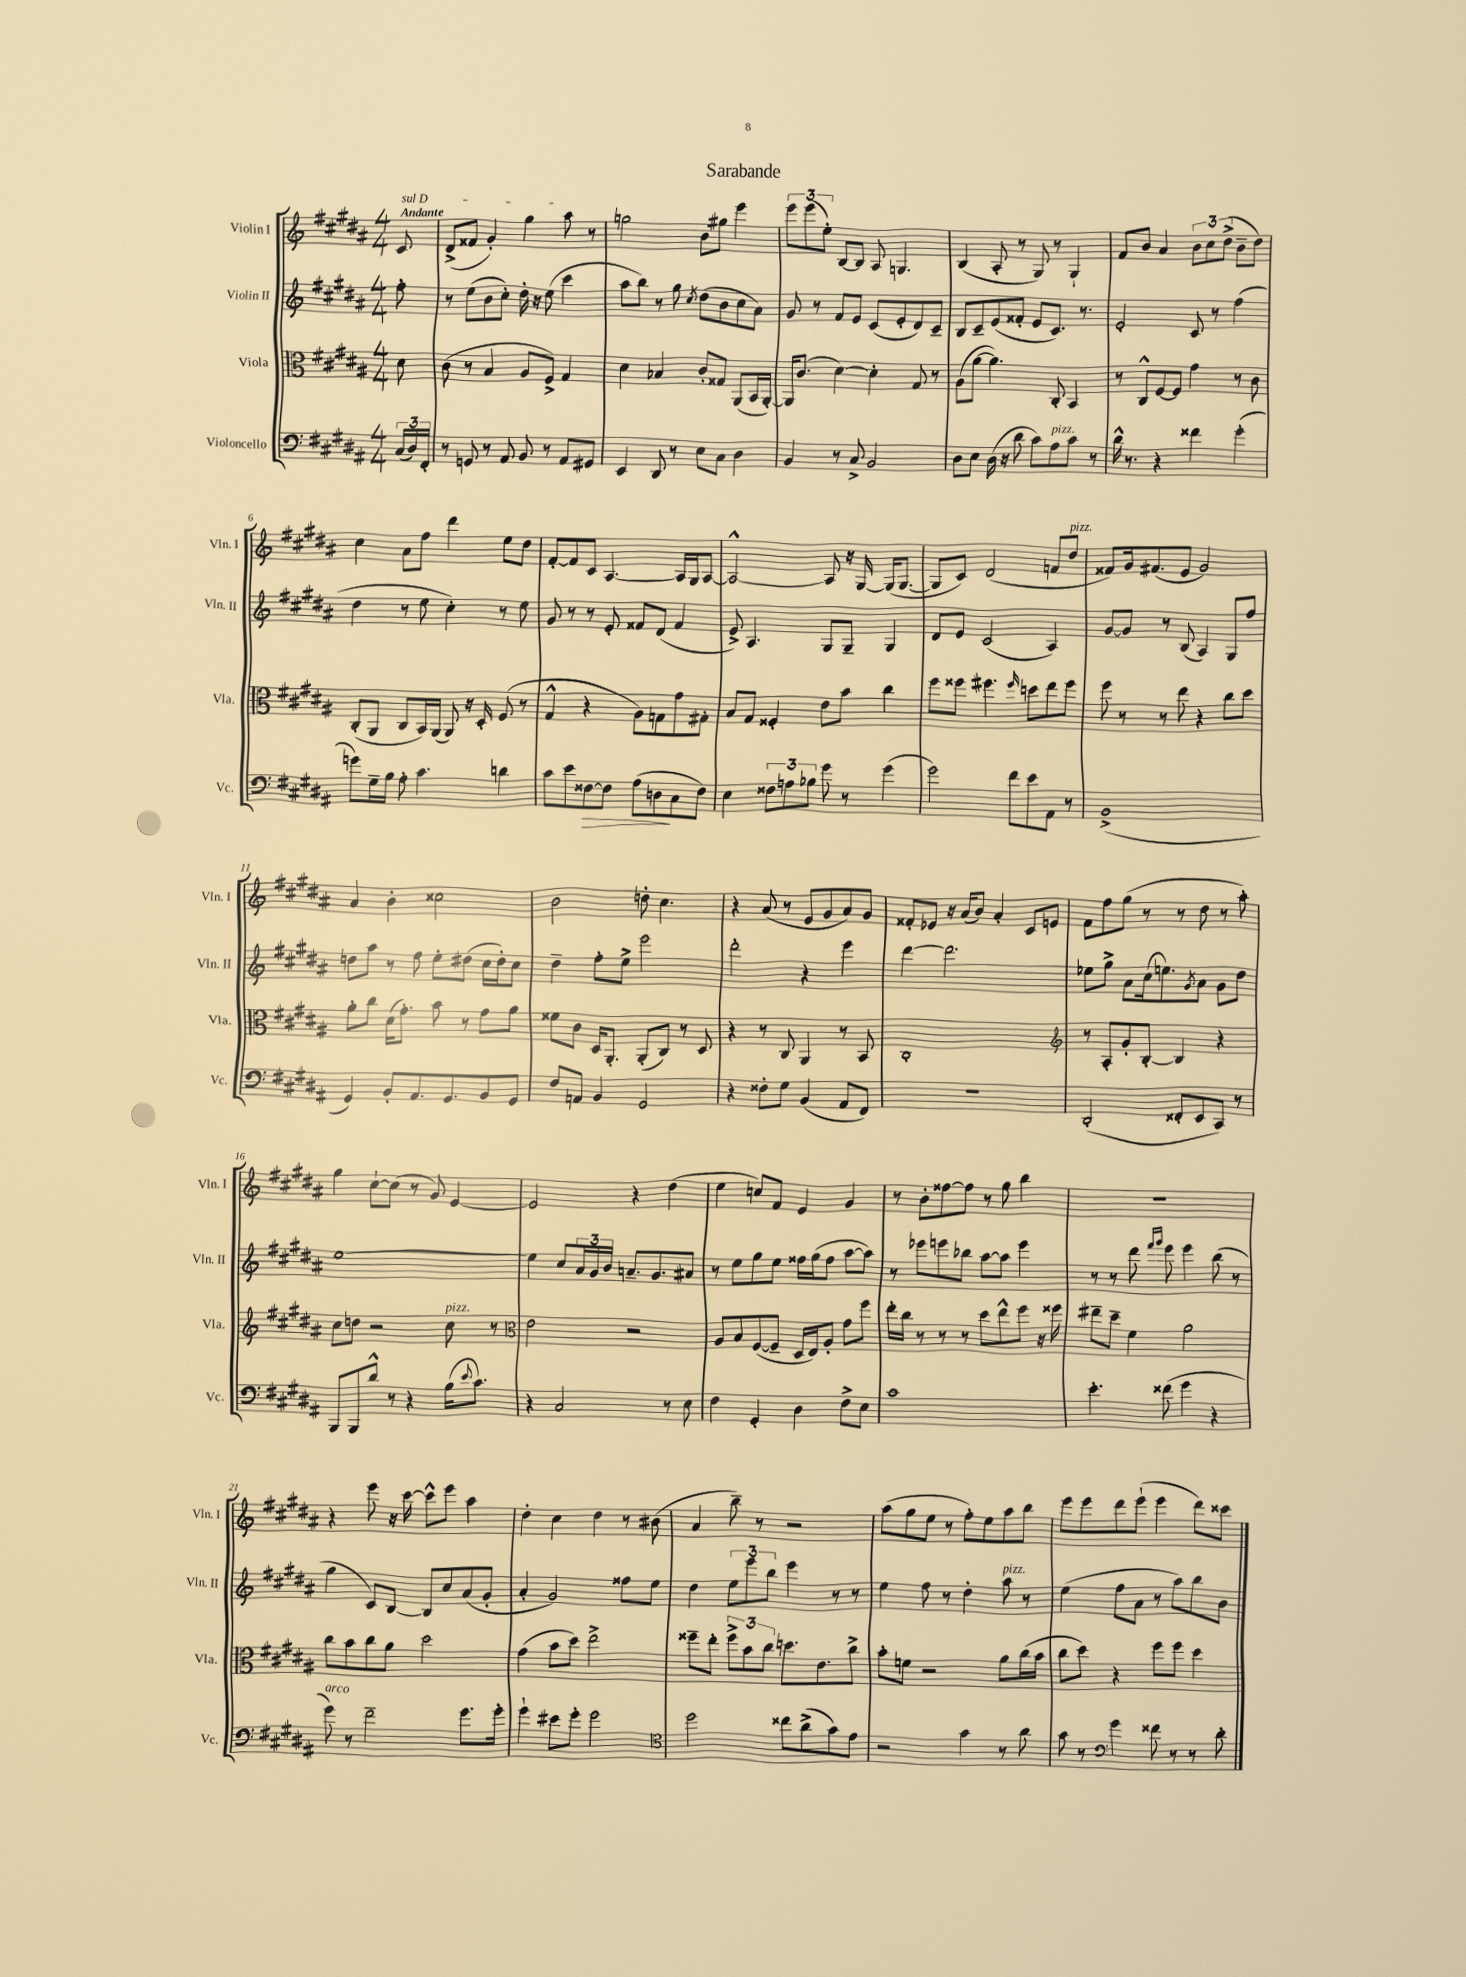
\header { title = "Sarabande" }
<<
\new StaffGroup <<
\new Staff = "s0" \with { instrumentName = "Violin I" shortInstrumentName = "Vln. I" } {
    \clef treble \key b \major \numericTimeSignature \time 4/4 \partial 8 \tempo "Andante"
    \once \override TextSpanner.bound-details.left.text = \markup { \italic "sul D" } cis'8\startTextSpan |
    dis'8->( fisis'8 gis'4-.) gis''4 ais''8\stopTextSpan r8 |
    g''2 b'8 gis''8 e'''4 |
    \tuplet 3/2 { e'''8 e'''8( e''8-.) } b8~ b8 ais8 g4. |
    b4( ais8-. r8 gis8) r8 gis4-! |
    fis'8 b'8 ais'4 \tuplet 3/2 { b'8 cis''8 dis''8->( } b'8-- dis''8) |
    cis''4 ais'8 fis''8 dis'''4 e''8 dis''8 |
    fis'8~-. fis'8 cis'8 ais4.~ ais16 gis16 ais8~ |
    ais2~-^ ais8 r16 gis16~ gis16( gis8.~ |
    gis8 cis'8) dis'2( f'8 dis''8^\markup { \italic "pizz." } |
    fisis'8) gis'16 fis'8.( e'8 gis'2) |
    ais'4 b'4-. cisis''2 |
    b'2 d''8-. cis''4. |
    r4 ais'8( r8 e'8 gis'8 ais'8) gis'8 |
    fisis'8-. ees'8 r16 ais'16( b'8) ais'4-. cis'8 e'8 |
    fis'8 fis''8 gis''8( r8 r8 dis''8 r8 ais''8-.) |
    gis''4 cis''8~-! cis''8( r8 gis'8) e'4~ |
    e'2 r4 dis''4( |
    e''4 c''8) fis'8 e'4 gis'4 |
    r8 b'8-. fisis''8~ fisis''8 r8 gis''8 b''4 |
    R1 |
    r4 e'''8 r16 cis'''16~ cis'''8-^ e'''8 ais''4 |
    dis''4-. cis''4 dis''4 r8 bis'8( |
    ais'4 b''8--) r8 r2 |
    ais''8( gis''8 e''8 r8 fis''8-.) e''8 ais''8 b''8 |
    e'''8 e'''8 dis'''8 e'''8-!( e'''4 dis'''8) cisis'''8 \bar "|." |
}
\new Staff = "s1" \with { instrumentName = "Violin II" shortInstrumentName = "Vln. II" } {
    \clef treble \key b \major \numericTimeSignature \time 4/4 \partial 8
    fis''8-. |
    r8 e''8( b'8 cis''8-.) dis''16-. r16 e''8( cis'''4 |
    ais''8 b''8) r8 gis''8 \acciaccatura { cis''8 } dis''8( b'8 cis''8 ais'8) |
    gis'8 r8 fis'8 e'8 cis'8( e'8-. dis'8) cis'8-- |
    b8 cis'8-- e'8( fisis'8-. e'8 cis'8.) r8. |
    e'2-. cis'8 r8 fis''4( |
    dis''4 r8 e''8 cis''4-.) r8 e''8 |
    gis'8 r8 r8 e'8-. fisis'8 dis'8( fisis'4 |
    e'8->) ais4. gis8 gis8-- gis4 |
    dis'8 e'8 cis'2( ais4) |
    gis'8~ gis'8 r8 b8( ais4) gis8 fis''8 |
    d''8 ais''8 r8 fis''8 e''8-. dis''8( cis''16 dis''16-.) cis''8 |
    dis''4-- fis''8-. e''8-> e'''2 |
    dis'''2-. r4 e'''4 |
    dis'''4~ dis'''2. |
    ees''8 gis''8-> ais'8 cis''16( e''8.) \acciaccatura { gis'8 } ais'8 gis'8 dis''8 |
    e''1~ |
    e''4 cis''8 \tuplet 3/2 { ais'16 gis'16 b'16 } a'8.-- gis'8. ais'8 |
    r8 e''8 gis''8 e''8 fisis''16 gis''16( fisis''8 ais''8~ ais''8) |
    r8 ees'''8 e'''8 bes''8 ais''8~ ais''8 e'''4 |
    r8 r8 dis'''8 \grace { fis'''16 gis'''16 } e'''8 e'''4 b''8( r8 |
    gis''4 cis'8) b8~ b8 cis''8 ais'8( gis'8-. |
    ais'4-. gis'2) fisis''8 e''8 |
    dis''4 \tuplet 3/2 { e''8 e'''8 b''8 } e'''4 r8 r8 |
    e''4 fis''8 r8 dis''4-. ais''8^\markup { \italic "pizz." } r8 |
    e''4( fis''8 ais'8 r8 ais''8) b''8 b'8 \bar "|." |
}
\new Staff = "s2" \with { instrumentName = "Viola" shortInstrumentName = "Vla." } {
    \clef alto \key b \major \numericTimeSignature \time 4/4 \partial 8
    dis'8 |
    cis'8( r8 b4 ais8 fis8->) gis4 |
    dis'4 bes4 cis'8-. gisis8 ais,8( b,16 ais,16~-.) |
    ais,16 cis'8.( dis'4~) dis'4-. gis8 r8 |
    ais8( ais'8~ ais'4.) cis8-. b,4 |
    r8 cis8-^ fis8~ fis8 gis'4 r8 cis'8 |
    cis8-.( ais,8 cis8 b,16) ais,16( ais,8) r16 dis16-. fis8( r8 |
    gis4-^ r4 ais8) g8 gis'8 gis8-. |
    b8 gis8 fisis4-. e'8 b'8 cis''4 |
    fis''8 fisis''8 fis''4. \grace { fis''16 } d''8 e''8 fis''8 |
    fis''8 r8 r8 e''8 r4 cis''8 dis''8 |
    ais'8-. cis''8 dis'16( gis'8.-.) b'8 r8 gis'8 ais'8 |
    fisis'8 cis'8 dis16 ais,8.-. ais,8-.( cis8) r8 dis8 |
    r4 r8 cis8 ais,4 r8 b,8 |
    cis1-. |
    \clef treble r8 ais8-. gis'8-. b8~-. b4 r4 |
    cis''8 d''8 r2 cis''8^\markup { \italic "pizz." } r8 |
    \clef alto e'2 r2 |
    ais8 b8 fis8~( fis8-- dis16 e16) ais8-. gis'8 fis''8 |
    e''16-. cis''16 r8 r8 r8 dis''8 e''8-^ fis''8 r16 fisis''16 |
    eis''8-- dis''8-- fis'4 ais'2 |
    cis''8 b'8 cis''8 ais'8 dis''2 |
    gis'4( b'8 dis''8) e''2-> |
    fisis''8-- e''8-. \tuplet 3/2 { fisis''8-> b'8 cis''8 } d''8. e'8. cis''8-> |
    b'8-. f'8 r2 ais'8 cis''16( b'16 |
    cis''8 dis''8) r4 fis''8 fis''8 dis''4 \bar "|." |
}
\new Staff = "s3" \with { instrumentName = "Violoncello" shortInstrumentName = "Vc." } {
    \clef bass \key b \major \numericTimeSignature \time 4/4 \partial 8
    \tuplet 3/2 { cis16( dis16) fis,16-. } |
    r8 g,8 r8 ais,8 b,8 r8 ais,8 gis,8 |
    e,4 dis,8 r8 e8 cis8 dis4 |
    b,4 r8 cis8-> b,2 |
    dis8 e8 dis16( r16 dis'8 cis'8) ais8^\markup { \italic "pizz." } cis'8 r8 |
    dis'16-^ r8. r4 fisis'4 gis'4-.( |
    g'8) gis16-- b16 ais8-. cis'4. d'4 |
    cis'8 e'8 fisis8~\> fisis8 ais8( d8\! cis8 fisis8) |
    e4 \tuplet 3/2 { fisis8 a8 bes8 } gis'8 r8 gis'4( |
    gis'2) fis'8 e'8 ais,8 r8 |
    b,1->( |
    gis,4) b,8-. ais,8. gis,8. b,8 gis,8 |
    fis8 a,8 b,4 gis,2 |
    r4 fisis8-. gis8 b,4( ais,8 fis,8) |
    R1 |
    dis,2-.( fisis,8-. e,8 cis,8) r8 |
    b,,8 b,,8 dis'8-^ r8 r4 b16( \appoggiatura { e'8 } cis'8.) |
    r4 cis2 r8 e8 |
    fis4 gis,4-. dis4 fis8-> e8 |
    cis'1 |
    e'4.-. fisis'8( gis'4 r4 |
    gis'8^\markup { \italic "arco" }) r8 fis'2-- gis'8. gis'16-. |
    gis'4-! eis'8 gis'8-. gis'2 |
    \clef tenor dis''2 cisis''8 ais'8->( gis'8) e'8 |
    r2 gis'4 r8 ais'8 |
    gis'8 r8 \clef bass gis'4 fisis'8 r8 r8 dis'8-. \bar "|." |
}
>>
>>
